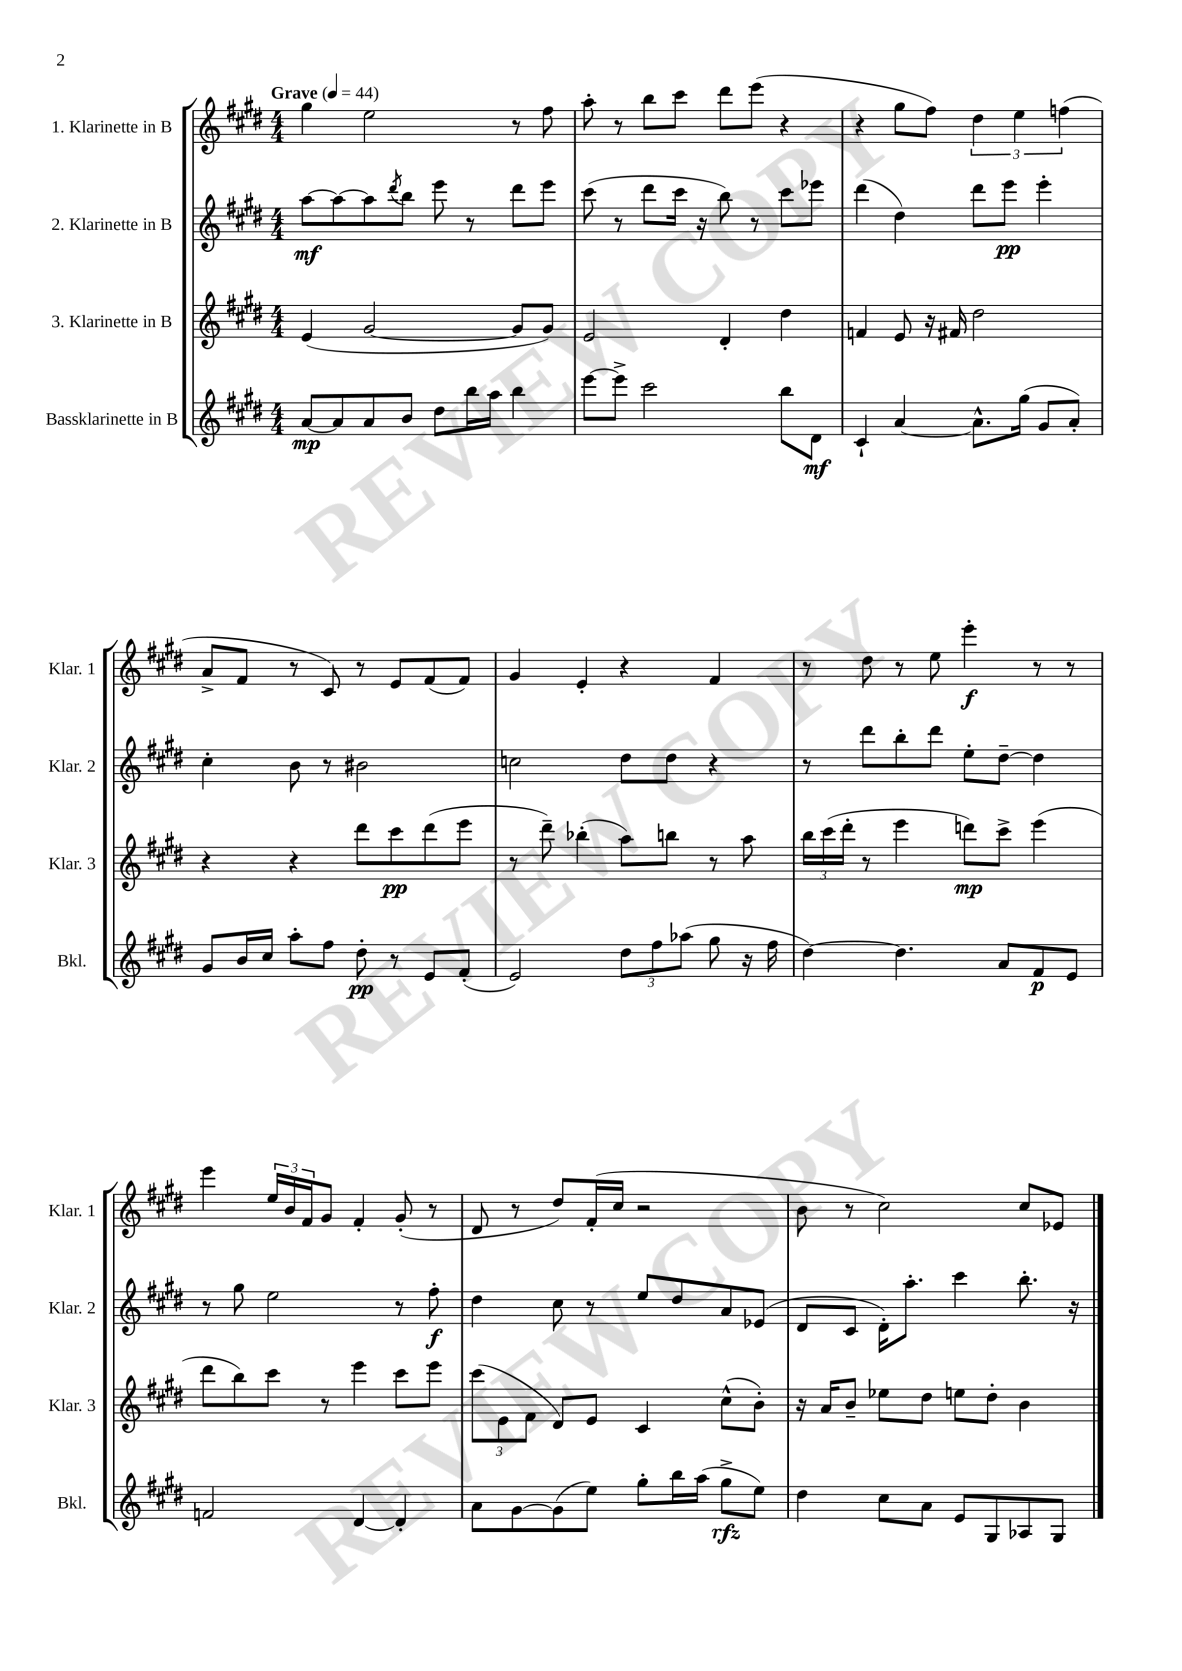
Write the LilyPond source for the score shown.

<<
\new StaffGroup <<
\new Staff = "s0" \with { instrumentName = "1. Klarinette in B" shortInstrumentName = "Klar. 1" } {
    \clef treble \key e \major \numericTimeSignature \time 4/4 \tempo "Grave" 4 = 44
    gis''4 e''2 r8 fis''8 |
    a''8-. r8 b''8 cis'''8 dis'''8 e'''8( r4 |
    r4 gis''8 fis''8) \tuplet 3/2 { dis''4 e''4 f''4( } |
    a'8-> fis'8 r8 cis'8) r8 e'8 fis'8( fis'8) |
    gis'4 e'4-. r4 fis'4 |
    r8 dis''8 r8 e''8 e'''4-.\f r8 r8 |
    e'''4 \tuplet 3/2 { e''16 b'16 fis'16 } gis'8 fis'4-. gis'8-.( r8 |
    dis'8 r8 dis''8) fis'16-.( cis''16 r2 |
    b'8 r8 cis''2) cis''8 ees'8 \bar "|." |
}
\new Staff = "s1" \with { instrumentName = "2. Klarinette in B" shortInstrumentName = "Klar. 2" } {
    \clef treble \key e \major \numericTimeSignature \time 4/4
    a''8~\mf a''8~ a''8 \acciaccatura { dis'''8 } b''8 e'''8 r8 dis'''8 e'''8 |
    cis'''8( r8 dis'''8 cis'''16 r16 b''8) r8 cis'''8 ees'''8 |
    dis'''4( dis''4) dis'''8 e'''8\pp e'''4-. |
    cis''4-. b'8 r8 bis'2 |
    c''2 dis''8 dis''8 r4 |
    r8 dis'''8 b''8-. dis'''8 e''8-. dis''8~-- dis''4 |
    r8 gis''8 e''2 r8 fis''8-.\f |
    dis''4 cis''8 r8 e''8 dis''8 a'8 ees'8( |
    dis'8 cis'8 dis'16-.) a''8.-. cis'''4 b''8.-. r16 \bar "|." |
}
\new Staff = "s2" \with { instrumentName = "3. Klarinette in B" shortInstrumentName = "Klar. 3" } {
    \clef treble \key e \major \numericTimeSignature \time 4/4
    e'4( gis'2~ gis'8 gis'8) |
    e'2 dis'4-. dis''4 |
    f'4 e'8 r16 fis'16 dis''2 |
    r4 r4 dis'''8 cis'''8\pp dis'''8( e'''8 |
    r8 dis'''8--) bes''4-.( a''8) b''8 r8 a''8 |
    \tuplet 3/2 { b''16 cis'''16( dis'''16-. } r8 e'''4 d'''8\mp) cis'''8-> e'''4( |
    dis'''8 b''8) cis'''8 r8 e'''4 cis'''8 e'''8 |
    \tuplet 3/2 { cis'''8( e'8 fis'8 } dis'8) e'8 cis'4 cis''8-^( b'8-.) |
    r16 a'16 b'8-- ees''8 dis''8 e''8 dis''8-. b'4 \bar "|." |
}
\new Staff = "s3" \with { instrumentName = "Bassklarinette in B" shortInstrumentName = "Bkl." } {
    \clef treble \key e \major \numericTimeSignature \time 4/4
    a'8~\mp a'8 a'8 b'8 dis''8 b''16 a''16 b''4 |
    e'''8~ e'''8-> cis'''2 b''8 dis'8\mf |
    cis'4-! a'4~ a'8.-^ gis''16( gis'8 a'8-.) |
    gis'8 b'16 cis''16 a''8-. fis''8 dis''8-.\pp r8 e'8 fis'8-.( |
    e'2) \tuplet 3/2 { dis''8 fis''8 aes''8( } gis''8 r16 fis''16 |
    dis''4~) dis''4. a'8 fis'8\p e'8 |
    f'2 dis'4~ dis'4-. |
    a'8 gis'8~ gis'8( e''8) gis''8-. b''16 a''16( gis''8->\rfz e''8) |
    dis''4 cis''8 a'8 e'8 gis8 aes8 gis8 \bar "|." |
}
>>
>>
\layout { \context { \Score \remove "Bar_number_engraver" } }
